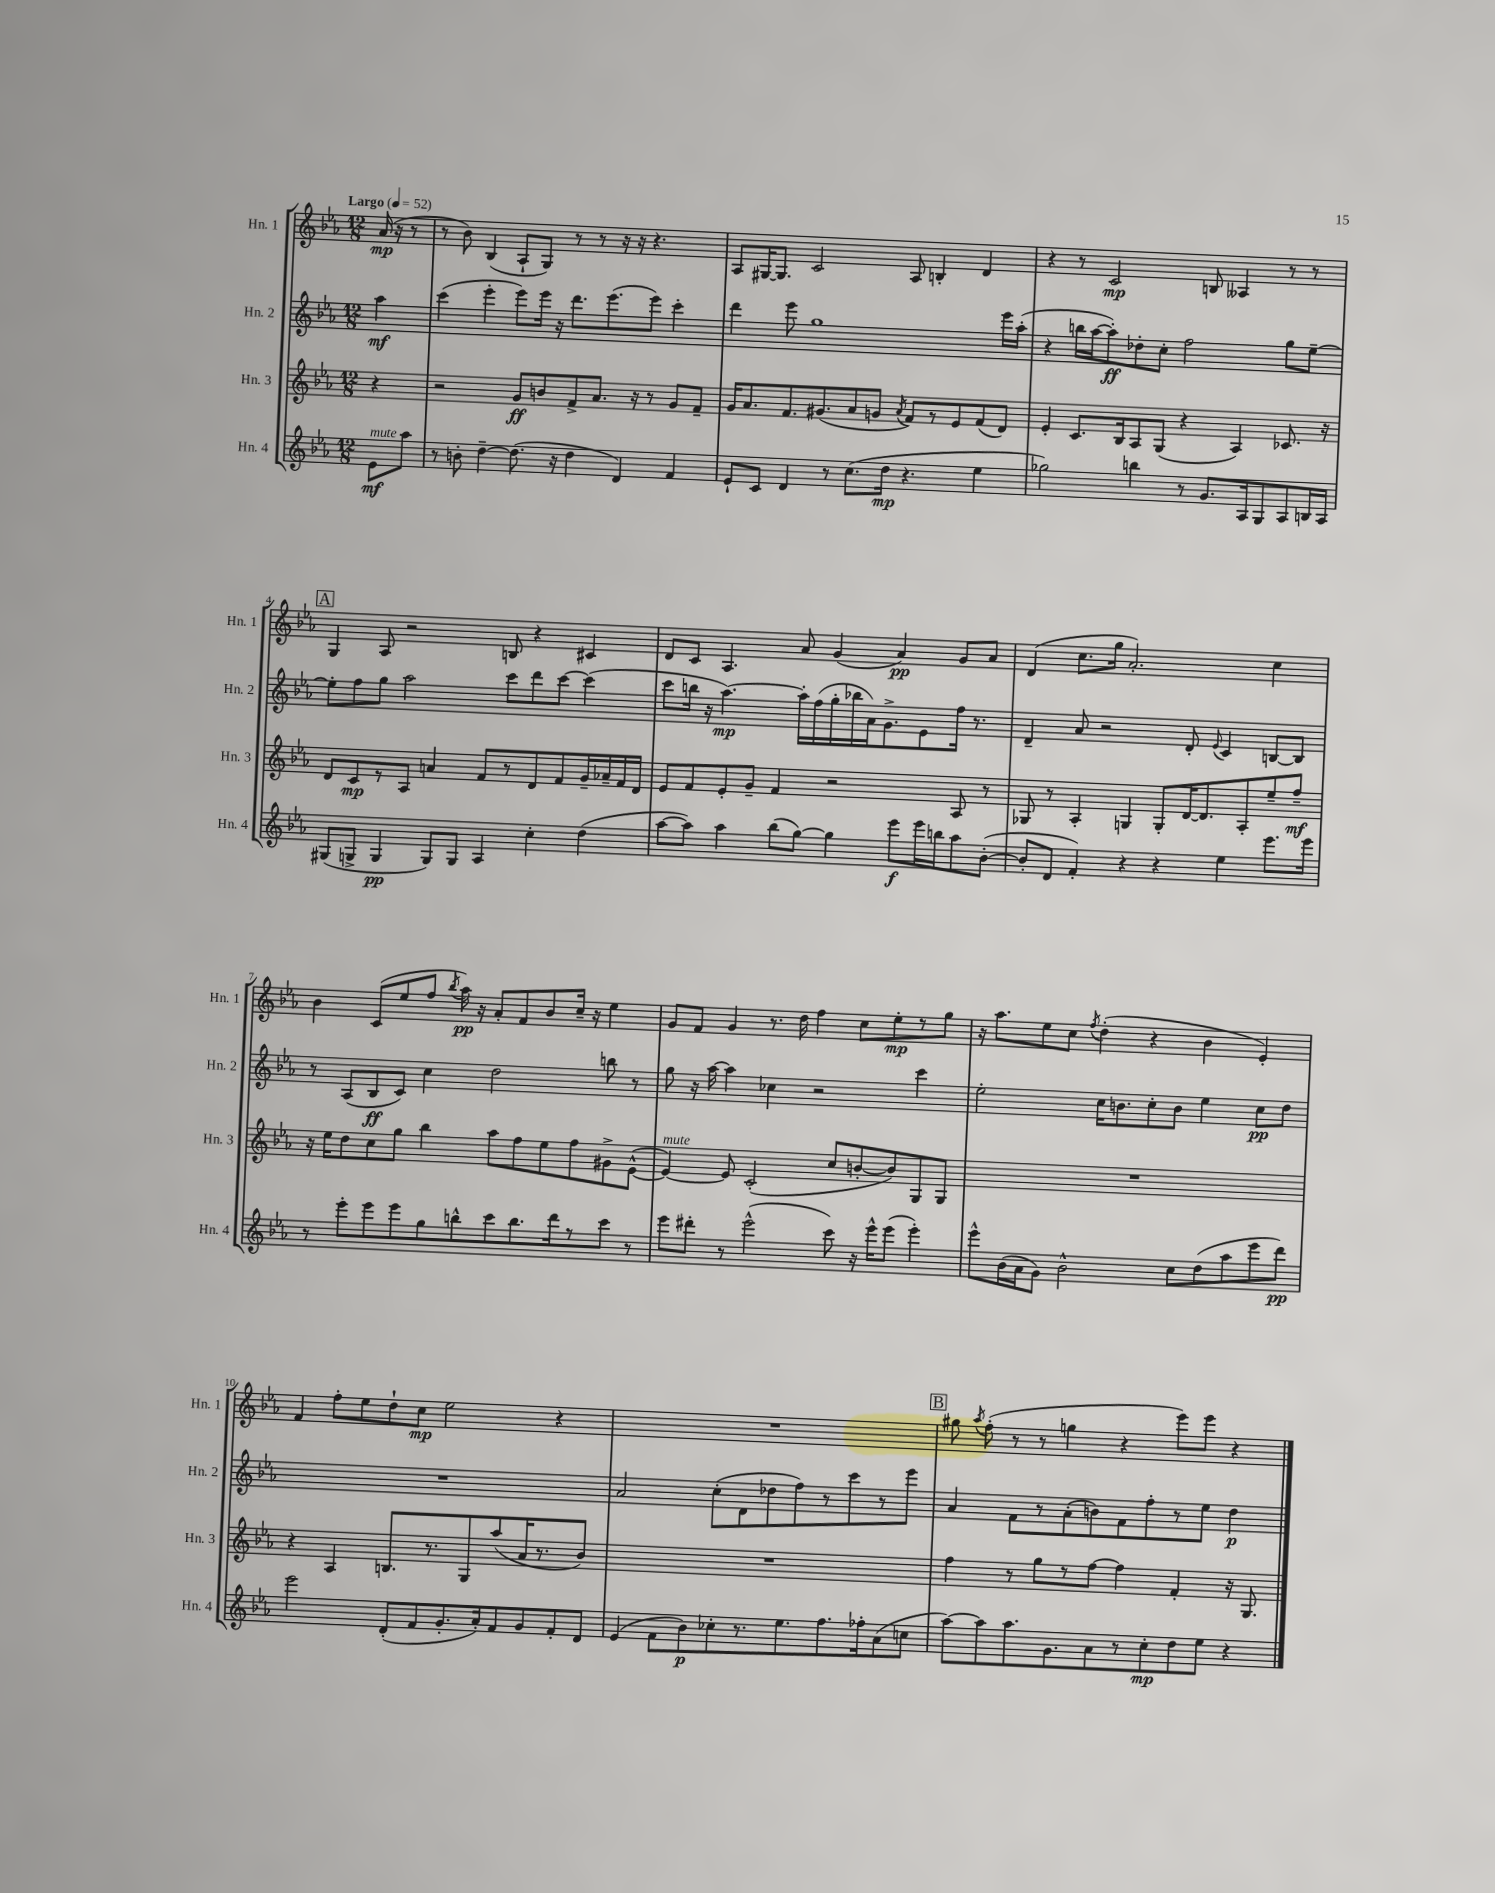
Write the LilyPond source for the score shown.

<<
\new StaffGroup <<
\new Staff = "s0" \with { instrumentName = "Hn. 1" shortInstrumentName = "Hn. 1" } {
    \clef treble \key ees \major \numericTimeSignature \time 12/8 \partial 4 \tempo "Largo" 4 = 52
    \autoBeamOff aes'16\mp( r16 r8 |
    r8 bes'8) bes4( aes8[-! g8]) r8 r8 r16 r16 r4. |
    aes8[ gis16~ gis8.] c'2 aes8 b4-. d'4 |
    r4 r8 c'2\mp b8 aeses4 r8 r8 |
    \mark \markup { \box "A" } g4 aes8 r2 b8 r4 cis'4 |
    d'8[ c'8] aes4. aes'8 g'4( aes'4\pp) g'8[ aes'8] |
    d'4( c''8.[ g''16] aes'2.-.) c''4 |
    bes'4 c'8[( ees''8 f''8] \acciaccatura { bes''8 } aes''16\pp) r16 aes'8[-. f'8 bes'8 c''16]-- r16 ees''4 |
    g'8[ f'8] g'4 r8. d''16 f''4 c''8[ ees''8-.\mp r8 g''8] |
    r16 aes''8.[ ees''8 c''8] \acciaccatura { f''8 } d''4-.( r4 bes'4 ees'4-.) |
    f'4 f''8[-. ees''8 d''8-! c''8]\mp ees''2 r4 |
    R1. |
    \mark \markup { \box "B" } gis''8 \acciaccatura { aes''8 } f''8-.( r8 r8 g''4 r4 ees'''8[) ees'''8] r4 \bar "|." |
}
\new Staff = "s1" \with { instrumentName = "Hn. 2" shortInstrumentName = "Hn. 2" } {
    \clef treble \key ees \major \numericTimeSignature \time 12/8 \partial 4
    \autoBeamOff aes''4\mf |
    c'''4( ees'''4-. ees'''8[) ees'''16] r16 d'''8.[ ees'''8.( ees'''8]) c'''4-. |
    d'''4 ees'''8 g''1 ees'''16[ aes''16]-.( |
    r4 b''16[ aes''16~ aes''8-.\ff) des''8-. c''8]-. f''2 g''8[ ees''8]~-- |
    \mark \markup { \box "A" } ees''8[-. f''8 g''8] aes''2 c'''8[ d'''8 c'''8]~ c'''4( |
    c'''8[ b''16] r16 aes''4.~\mp) aes''16[-. f''16( g''16-. bes''16 aes'16) g'8.-> ees'8 f''16] r8. |
    d'4-- aes'8 r2 d'8-. \appoggiatura { ees'8 } c'4 b8[~ b8] |
    r8 aes8[( bes8\ff c'8]) c''4 d''2 b''8 r8 |
    g''8 r16 aes''16~ aes''4 ces''4 r2 c'''4 |
    ees''2-. c''16[ b'8. c''8-. b'8] ees''4 c''8[\pp d''8] |
    R1. |
    aes'2 c''8[-.( d'8 des''8 f''8) r8 c'''8 r8 ees'''8] |
    \mark \markup { \box "B" } aes'4 f'8[ r8 aes'8-.( b'8) f'8 f''8-. r8 ees''8] d''4\p \bar "|." |
}
\new Staff = "s2" \with { instrumentName = "Hn. 3" shortInstrumentName = "Hn. 3" } {
    \clef treble \key ees \major \numericTimeSignature \time 12/8 \partial 4
    \autoBeamOff r4 |
    r2 g'8[\ff b'8 f'8-> aes'8.] r16 r8 g'8[ f'8]-- |
    g'16[ aes'8. f'8. gis'8.( aes'8 g'8] \acciaccatura { aes'8 } f'8[) r8 ees'8 f'8( d'8]) |
    ees'4-. c'8.[ bes16 aes8 g8]( r4 aes4) ces'8. r16 |
    \mark \markup { \box "A" } d'8[ c'8\mp r8 aes8] a'4 f'8[ r8 d'8 f'8 g'16-- aes'16-- f'16 d'16] |
    ees'8[ f'8 ees'8-. g'8]-- f'4 r2 aes8 r8 |
    ges8 r8 aes4-. g4 g8[-. d'16~ d'8. aes8-. ees''8-- f''8]--\mf |
    r16 ees''16[ d''8 c''8 g''8] bes''4 aes''8[ f''8 ees''8 f''8 gis'8-> ees'8]~-^( |
    ees'4~^\markup { \italic "mute" }) ees'8 c'2-.( c''8[ b'8~-. b'8) g8 g8] |
    R1. |
    r4 aes4 b8.[ r8. g8 aes''8( aes'16 r8. bes'8]) |
    R1. |
    \mark \markup { \box "B" } f''4 r8 g''8[ r8 f''8]~ f''4 f'4-. r16 g8. \bar "|." |
}
\new Staff = "s3" \with { instrumentName = "Hn. 4" shortInstrumentName = "Hn. 4" } {
    \clef treble \key ees \major \numericTimeSignature \time 12/8 \partial 4
    \autoBeamOff ees'8[\mf^\markup { \italic "mute" } aes''8] |
    r8 b'8-. d''4~-- d''8.( r16 d''4 d'4) f'4 |
    ees'8[-! c'8] d'4 r8 c''8.[( d''16]\mp r4. ees''4 |
    ges''2) b''4 r8 g'8.[ aes16 g8 aes8 b16 aes16] |
    \mark \markup { \box "A" } gis8[( g8]-> g4\pp g8[) g8] aes4 c''4-. d''4( |
    aes''8[~ aes''8]) aes''4 bes''8[( g''8]~) g''4 ees'''8[\f ees'''16 b''16 aes''8 bes'8]~-.( |
    bes'8[-. d'8] f'4-.) r4 r4 ees''4 ees'''8.[ ees'''16] |
    r8 ees'''8[-. ees'''8 ees'''8 g''8 b''8-^ c'''8 b''8. d'''16 r8 c'''8] r8 |
    ees'''8[ dis'''8]-. r8 ees'''2-^( c'''8) r16 ees'''16[-^ ees'''8]( ees'''4-.) |
    ees'''8[-^ bes'16( aes'16 g'8]) bes'2-^ c''8[ d''8( aes''8 ees'''8 d'''8]\pp) |
    ees'''2 d'8[-.( f'8 g'8.-. aes'16-.) f'8 g'8 f'8-. d'8] |
    ees'4( f'8[ bes'8\p) ces''8-. r8. ees''8. f''8. fes''16-. aes'8( c''8] |
    \mark \markup { \box "B" } aes''8[~) aes''8 aes''8. g'8. aes'8 r8 c''8-.\mp d''8 ees''8] r4 \bar "|." |
}
>>
>>
